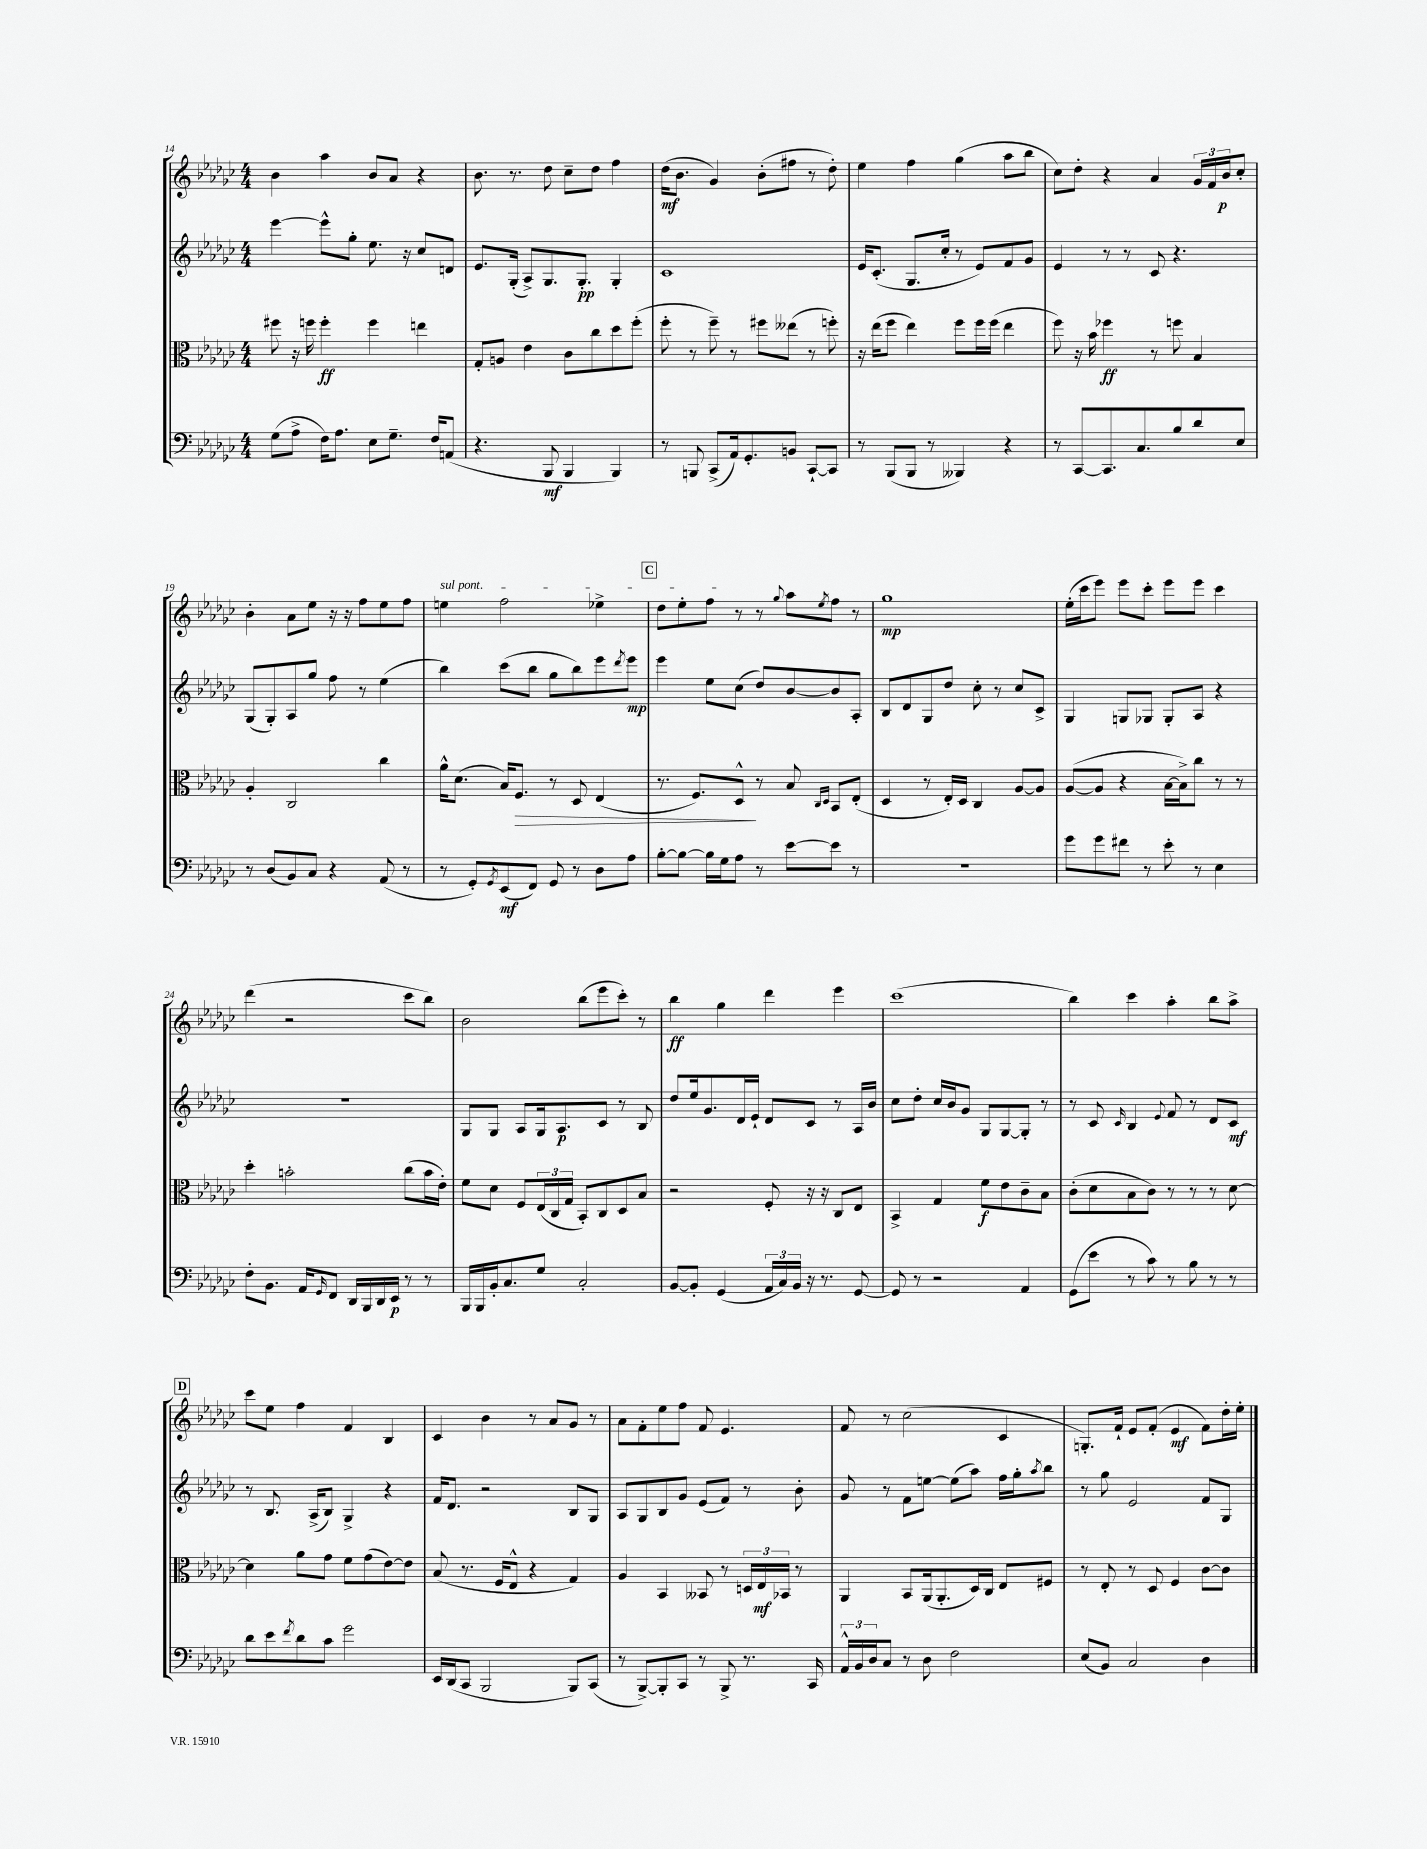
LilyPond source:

<<
\new StaffGroup <<
\new Staff = "s0" {
    \clef treble \key ges \major \numericTimeSignature \time 4/4
    bes'4 aes''4 bes'8 aes'8 r4 |
    bes'8. r8. des''8 ces''8-- des''8 f''4 |
    des''16\mf( bes'8. ges'4) bes'8-.( fis''8 r8 des''8-.) |
    ees''4 f''4 ges''4( aes''8 bes''8 |
    ces''8) des''8-. r4 aes'4 \tuplet 3/2 { ges'16 f'16 bes'16\p } ces''8-. |
    bes'4-. aes'8 ees''8 r16 r16 f''8 ees''8 f''8 |
    \once \override TextSpanner.bound-details.left.text = \markup { \italic "sul pont." } e''4\startTextSpan f''2 ees''4-> |
    \mark \markup { \box "C" } des''8 ees''8-. f''8\stopTextSpan r8 r8 \appoggiatura { ges''8 } aes''8 \acciaccatura { ees''8 } f''8 r8 |
    ges''1\mp |
    ees''16-.( ces'''16 ees'''8) ees'''8 ces'''8-. ees'''8 ees'''8 ces'''4 |
    des'''4( r2 ces'''8 bes''8) |
    bes'2 bes''8( ees'''8 ces'''8-.) r8 |
    bes''4\ff ges''4 des'''4 ees'''4 |
    ces'''1( |
    bes''4) ces'''4 aes''4-. bes''8 aes''8-> |
    \mark \markup { \box "D" } ces'''8 ees''8 f''4 f'4 bes4 |
    ces'4 bes'4 r8 aes'8 ges'8 r8 |
    aes'8 f'8-. ees''8 f''8 f'8 ees'4. |
    f'8 r8 ces''2( ces'4 |
    g8.-.) f'16-! ees'8 f'8-.( ees'4\mf f'8) des''16-. ees''16-. \bar "|." |
}
\new Staff = "s1" {
    \clef treble \key ges \major \numericTimeSignature \time 4/4
    ees'''4~ ees'''8-^ ges''8-. ees''8. r16 ces''8 d'8 |
    ees'8. ges16-.( aes8->) ges8. ges8.-.\pp ges4-. |
    ces'1 |
    ees'16 ces'8.-.( ges8. ces''16-. r8 ees'8) f'8 ges'8 |
    ees'4 r8 r8 ces'8 r4. |
    ges8( ges8-.) aes8 ges''8 f''8 r8 ees''4( |
    bes''4) ces'''8( bes''8 ges''8 bes''8) ees'''8 \acciaccatura { des'''8 } ees'''8\mp |
    \mark \markup { \box "C" } ees'''4 ees''8 ces''8( des''8) bes'8~ bes'8 aes8-. |
    bes8 des'8 ges8 des''8 ces''8-. r8 ces''8 ces'8-> |
    ges4 g8 ges8 ges8-. aes8 r4 |
    r1 |
    ges8 ges8 aes8 ges16 aes8.\p ces'8 r8 bes8 |
    des''8 ees''16 ges'8. des'16 ees'16-! des'8 ces'8 r8 aes16 bes'16 |
    ces''8 des''8-. ces''16 bes'16 ges'8 ges8 ges8~ ges8-. r8 |
    r8 ces'8 \grace { ces'16 } bes4 \appoggiatura { ees'8 } f'8 r8 des'8 ces'8\mf |
    \mark \markup { \box "D" } r8 bes8. aes16->( bes8) ges4-> r4 |
    f'16 des'8. r2 bes8 ges8 |
    aes8 ges8 bes8 ges'8 ees'8( f'8) r8 bes'8-. |
    ges'8 r8 f'8 e''8~ e''8( aes''8) f''16 ges''16-. \acciaccatura { aes''8 } bes''8 |
    r8 ges''8 ees'2 f'8 ges8 \bar "|." |
}
\new Staff = "s2" {
    \clef alto \key ges \major \numericTimeSignature \time 4/4
    fis''8 r16 f''16 f''4-.\ff f''4 e''4 |
    ges8-. a8 ees'4 ces'8 ces''8 des''8 f''8-.( |
    f''8-. r8 f''8--) r8 fis''8 eeses''8( r8 f''8-.) |
    r16 ees''16( f''8 ees''4) f''8 f''16 f''16( ees''4 |
    f''8) r16 bes'16 fes''4\ff r8 f''8 bes4 |
    aes4-. ces2 ces''4 |
    aes'16-^ des'8.( bes16) f8.\> r8 des8 ees4( |
    \mark \markup { \box "C" } r8. f8.) des8-^\! r8 bes8 \grace { ces16 des16 } bes,8 ees8-.( |
    des4 r8 ees16-.) des16 ces4 aes8~ aes8 |
    aes8~( aes8 r4 bes16~ bes16->) ces''8 r8 r8 |
    des''4-. b'2-. ces''8( b'16 ees'16-.) |
    f'8 des'8 f8 \tuplet 3/2 { ees16( ces16 ges16 } bes,8-.) ces8 des8 bes8 |
    r2 f8-. r16 r16 ces8 ees8 |
    bes,4-> ges4 f'8\f ees'8 ces'8-- bes8 |
    ces'8-.( des'8 bes8 ces'8) r8 r8 r8 des'8~ |
    \mark \markup { \box "D" } des'4 aes'8 ges'8 f'8 ges'8( ees'8~) ees'8 |
    bes8( r8. f16 ees8-^ r4 ges4) |
    aes4 bes,4 beses,8 r8 \tuplet 3/2 { d16 ees16\mf bes,16 } r8 |
    aes,4 bes,8 aes,16( aes,8.-. des16) ces16 ees8 fis8 |
    r8 ees8-. r8 des8 f4 ces'8~ ces'8 \bar "|." |
}
\new Staff = "s3" {
    \clef bass \key ges \major \numericTimeSignature \time 4/4
    ges8( aes8-> f16) aes8. ees8 ges8.-- f16 a,8( |
    r4. bes,,8\mf bes,,4 bes,,4) |
    r8 b,,8 ces,8->( aes,16) ges,8.-. b,8 ces,8~-! ces,8 |
    r8 bes,,8( bes,,8 r8 beses,,4) r4 |
    r8 ces,8~ ces,8. ces8. bes8 des'8 ees8 |
    r8 des8( bes,8) ces8 r4 aes,8( r8 |
    r8 ges,8-.) \acciaccatura { ges,8 } ees,8\mf( f,8) ges,8 r8 des8 aes8 |
    \mark \markup { \box "C" } bes8~-. bes8~ bes16 ges16 aes8 r8 ees'8~ ees'8 r8 |
    r1 |
    ges'8 ges'8 fis'8 r8 ees'8-. r8 ees4 |
    f8-. bes,8. aes,16 \grace { ges,16 } f,8 des,16 bes,,16 des,16 ees,16\p r8 r8 |
    bes,,16 bes,,16 bes,16-. ces8. ges8 ces2-. |
    bes,8~ bes,8-. ges,4( \tuplet 3/2 { aes,16 ces16) bes,16 } r16 r8. ges,8~ |
    ges,8 r8 r2 aes,4 |
    ges,8( ees'8 r8 ces'8) r8 bes8 r8 r8 |
    \mark \markup { \box "D" } des'8 ees'8 \acciaccatura { f'8 } des'8 ces'8 ges'2 |
    ees,16 des,16( ces,8 bes,,2 bes,,8) ces,8( |
    r8 bes,,8~->) bes,,8-. ces,8 r8 bes,,8-> r8. ces,16 |
    \tuplet 3/2 { aes,16-^ bes,16 des16 } ces8 r8 des8 f2 |
    ees8( bes,8) ces2 des4 \bar "|." |
}
>>
>>
\layout { \context { \Score currentBarNumber = #14 } }
